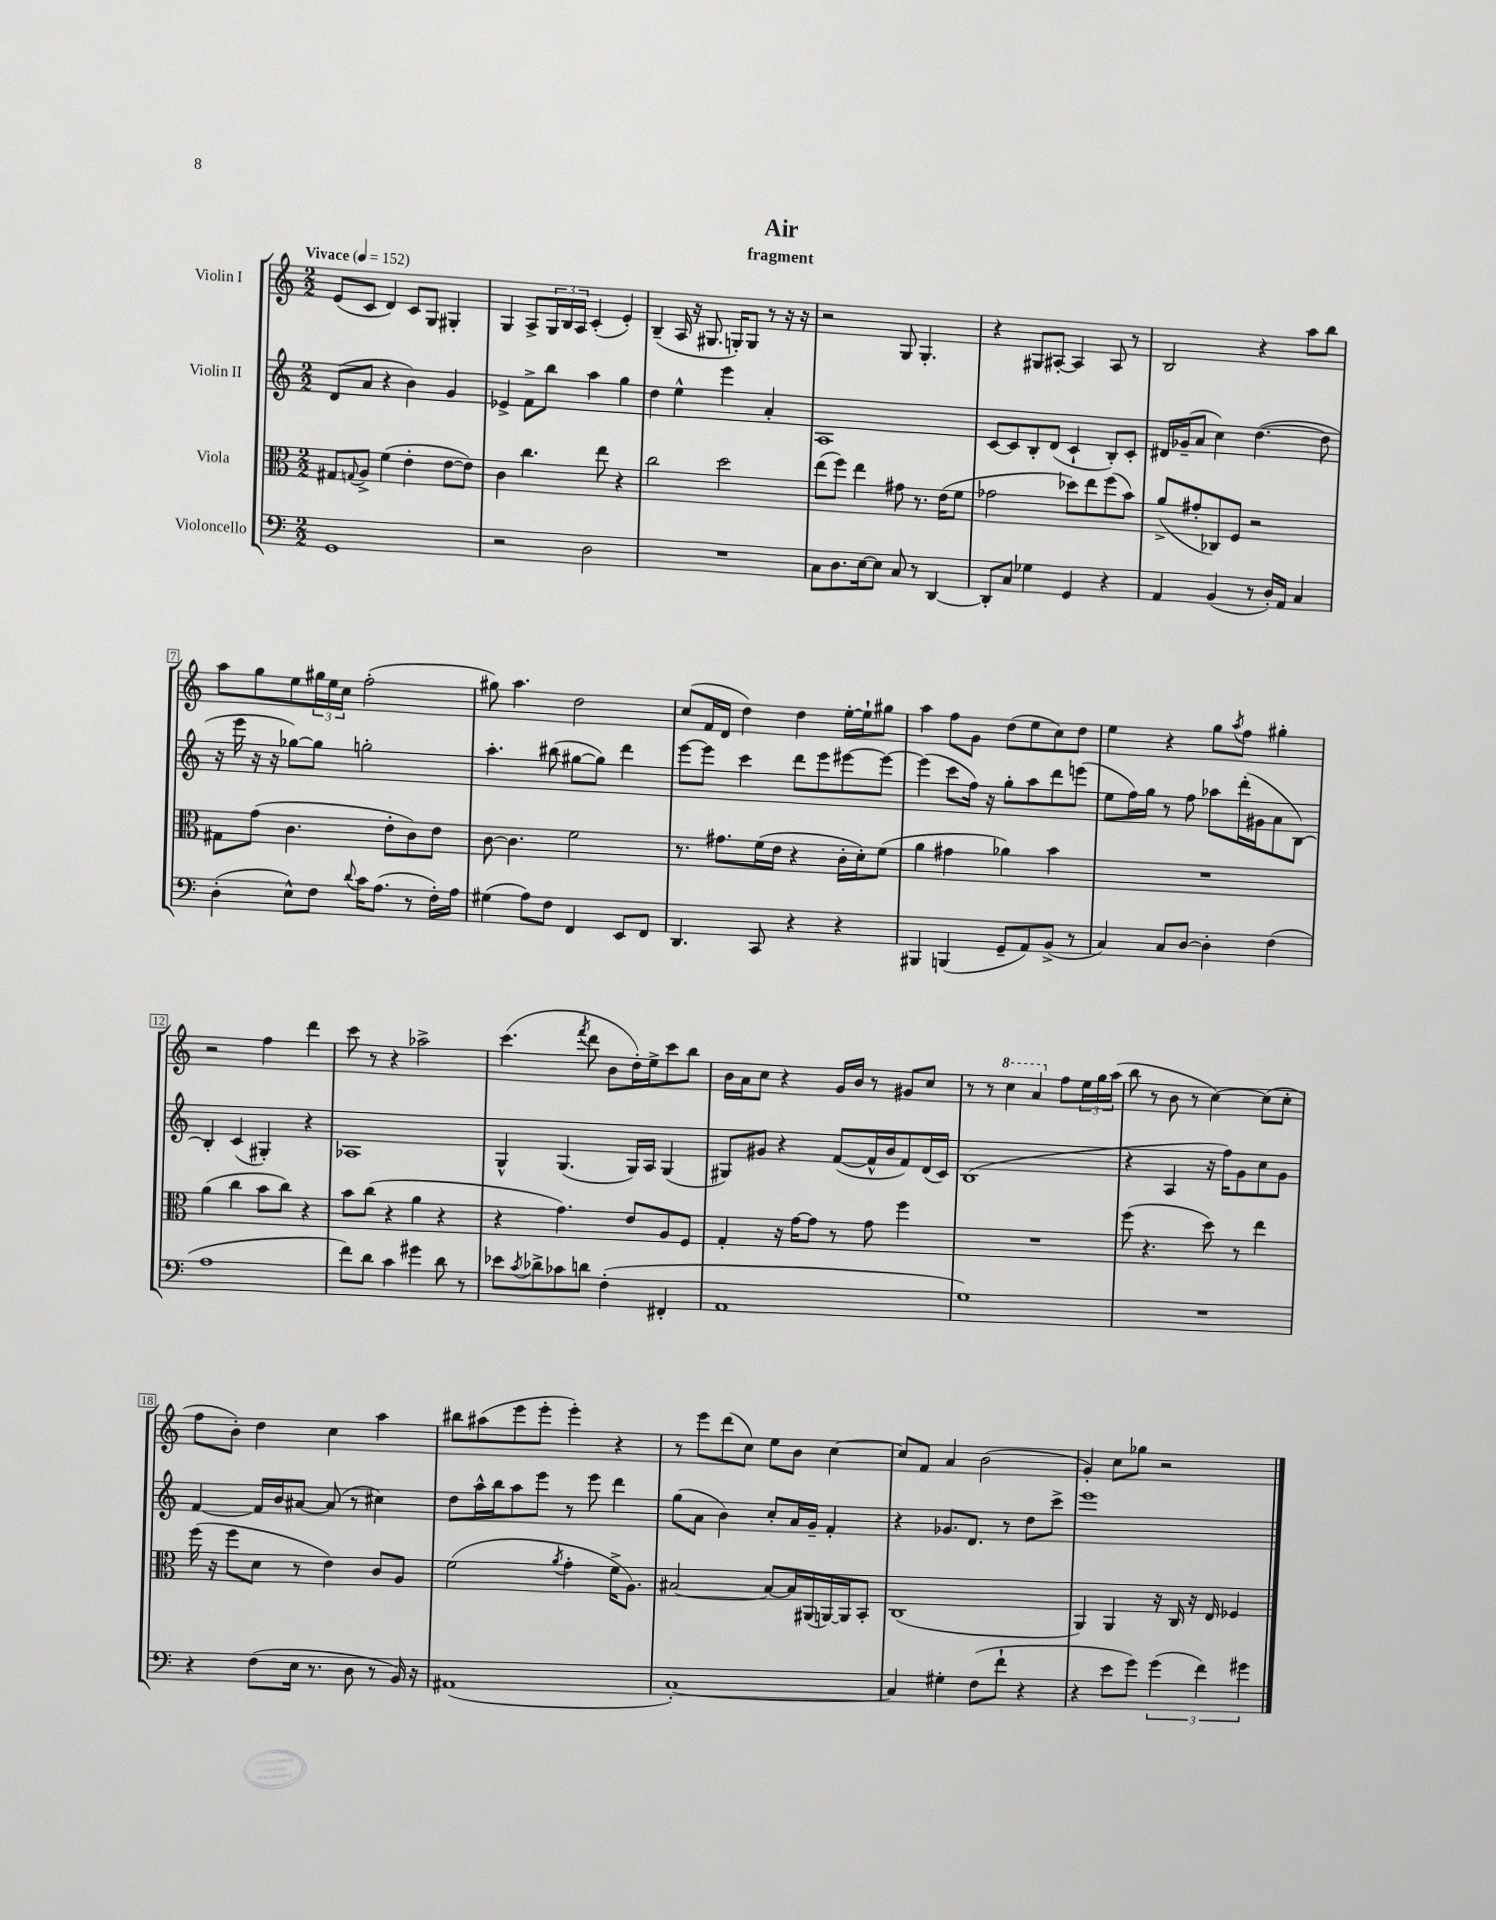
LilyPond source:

\header { title = "Air" subtitle = "fragment" }
<<
\new StaffGroup <<
\new Staff = "s0" \with { instrumentName = "Violin I" } {
    \clef treble \key c \major \numericTimeSignature \time 2/2 \tempo "Vivace" 4 = 152
    e'8( c'8 d'4) c'8 g8 gis4-. |
    g4 a8-> \tuplet 3/2 { g16 b16 a16 } c'4-.( e'4-.) |
    b4--( a16 r16 gis8. g16-.) g8 r8 r16 r16 |
    r2 g8 g4.-. |
    r4 gis8 ais8~-. ais4 ais8 r8 |
    b2 r4 a''8 b''8 |
    a''8 g''8 e''8 \tuplet 3/2 { gis''16 e''16 c''16 } f''2-.( |
    gis''8) a''4. d''2 |
    c''8( f'16 d'16 d''4) d''4 e''16~-. e''16-! gis''8 |
    a''4 f''8 g'8 d''8( e''8 c''8) d''8 |
    e''4 r4 g''8 \acciaccatura { a''8 } f''8 gis''4-. |
    r2 f''4 d'''4 |
    c'''8 r8 r4 aes''2-> |
    c'''4.( \acciaccatura { f'''8 } d'''8 b'8 d''16-.) e''16-> c'''8 b''8 |
    b'16 a'16 c''8 r4 g'16 b'16 r8 gis'8 c''8 |
    r8 r8 \ottava #1 c'''4 a''4 \ottava #0 f''8 \tuplet 3/2 { e''16 g''16 a''16( } |
    b''8 r8 b'8 r8 c''4~) c''8( c''8-. |
    f''8 b'8-.) d''4 c''4 a''4 |
    bis''8 ais''8( e'''8 e'''8-. e'''4-.) r4 |
    r8 e'''8 d'''8( c''8) e''8 b'8 c''4~ |
    c''8 f'8 a'4 b'2( |
    g'4-.) c''8 ges''8 r2 \bar "|." |
}
\new Staff = "s1" \with { instrumentName = "Violin II" } {
    \clef treble \key c \major \numericTimeSignature \time 2/2
    d'8( a'8 r4 b'4) g'4 |
    ees'4-> f'8-> b''8 a''4 g''4 |
    d''4 e''4-^ e'''4 a'4-. |
    a1 |
    c'8~ c'8 b8-. d'8( c'4-! b8-.) c'8-. |
    dis'16 ges'16--( a'8 c''4) d''4.~( d''8 |
    r16 e'''16 r16 r16 ges''8~) ges''8 g''2-. |
    a''4.-. bis''8( gis''8~ gis''8) d'''4 |
    e'''8~ e'''8 c'''4 d'''8 e'''8 eis'''8~ eis'''8~ |
    eis'''4( c'''8 f''16) r16 g''8-. a''8 d'''8 e'''8( |
    e''8 f''16) g''16 r8 f''8 aes''8 d'''16-.( gis'16 a'8 b8~) |
    b4-. c'4( gis4-.) r4 |
    aes1 |
    g4-^ g4.( g16) a16 g4( |
    gis8) gis'8 r4 f'8~( f'16-^ b'16 f'8) d'16( c'16) |
    b1( |
    r4 a4 r16 f''16) g'8 c''8 g'8 |
    f'4~ f'16 b'16 ais'8~ ais'8( r8 cis''4) |
    d''8 a''16-^ b''16 a''8 e'''8 r8 e'''8 d'''4 |
    g''8( a'8 b'4) c''8-. a'16 g'16-- f'4-. |
    r4 ges'8. d'8. r8 d''8 c'''8-> |
    e'''1 \bar "|." |
}
\new Staff = "s2" \with { instrumentName = "Viola" } {
    \clef alto \key c \major \numericTimeSignature \time 2/2
    gis8 \appoggiatura { g8 } a8-> f'4( e'4-. e'8~ e'8) |
    c'4 c''4. e''8 r4 |
    c''2 d''2 |
    e''8( f''8) e''4 gis'8 r8. e'16( f'8 |
    ges'2 des''8) e''8 f''8( b'8) |
    a'8->( gis'8-. ces8) f8 r2 |
    gis8 g'8( c'4. e'8-. c'8) e'8 |
    c'8~ c'4. f'2 |
    r8. gis'8. f'16( e'16 r4 c'16-. d'16-.) f'8( |
    a'4 gis'4 aes'4) b'4 |
    R1 |
    a'4( c''4 b'8 c''8) r4 |
    b'8 c''8( r4 a'4 r4 |
    r4 g'4.) e'8 a8 f8 |
    g4-. r16 g'16~ g'8 r8 g'8 f''4 |
    R1 |
    f''8( r4. d''8) r8 e''4 |
    f''16( r16 f''8 d'8 r8 e'4) c'8 a8 |
    f'2( \acciaccatura { a'8 } g'4-. f'16-> a8.) |
    bis2~ bis8~ bis16 ais,16( a,16~) a,16 b,8-. |
    c1( |
    a,4) a,4 r16 c16 r16 e16 fes4 \bar "|." |
}
\new Staff = "s3" \with { instrumentName = "Violoncello" } {
    \clef bass \key c \major \numericTimeSignature \time 2/2
    g,1 |
    r2 d2 |
    R1 |
    c8 d8. e16~ e8 c8 r8 d,4~ |
    d,8-. c8 ges4 g,4 r4 |
    a,4 b,4( r8 d16-.) a,16 c4 |
    d4-.( e8-^) f8 \appoggiatura { d'8 } c'16 a8.( r8 f16-.) a16 |
    gis4( a8) f8 f,4 e,8 f,8 |
    d,4. c,8 r4 r4 |
    bis,,4 b,,4( g,8-- a,8) b,8->( r8 |
    c4) c8 d8~ d4-. f4( |
    a1 |
    f'8) d'8 c'4 gis'4 d'8 r8 |
    ees'8 \acciaccatura { c'8 } des'8-> ces'8 d'8 f4-.( fis,4-. |
    a,1 |
    g1) |
    R1 |
    r4 f8( e16 r8. d8 r8 b,16) r16 |
    ais,1( |
    c1~-.) |
    c4 gis4-. f8( f'8-! r4 |
    r4 e'8 g'8) \tuplet 3/2 { g'4( f'4) gis'4 } \bar "|." |
}
>>
>>
\layout { \context { \Score \override BarNumber.stencil = #(make-stencil-boxer 0.1 0.3 ly:text-interface::print) } }
